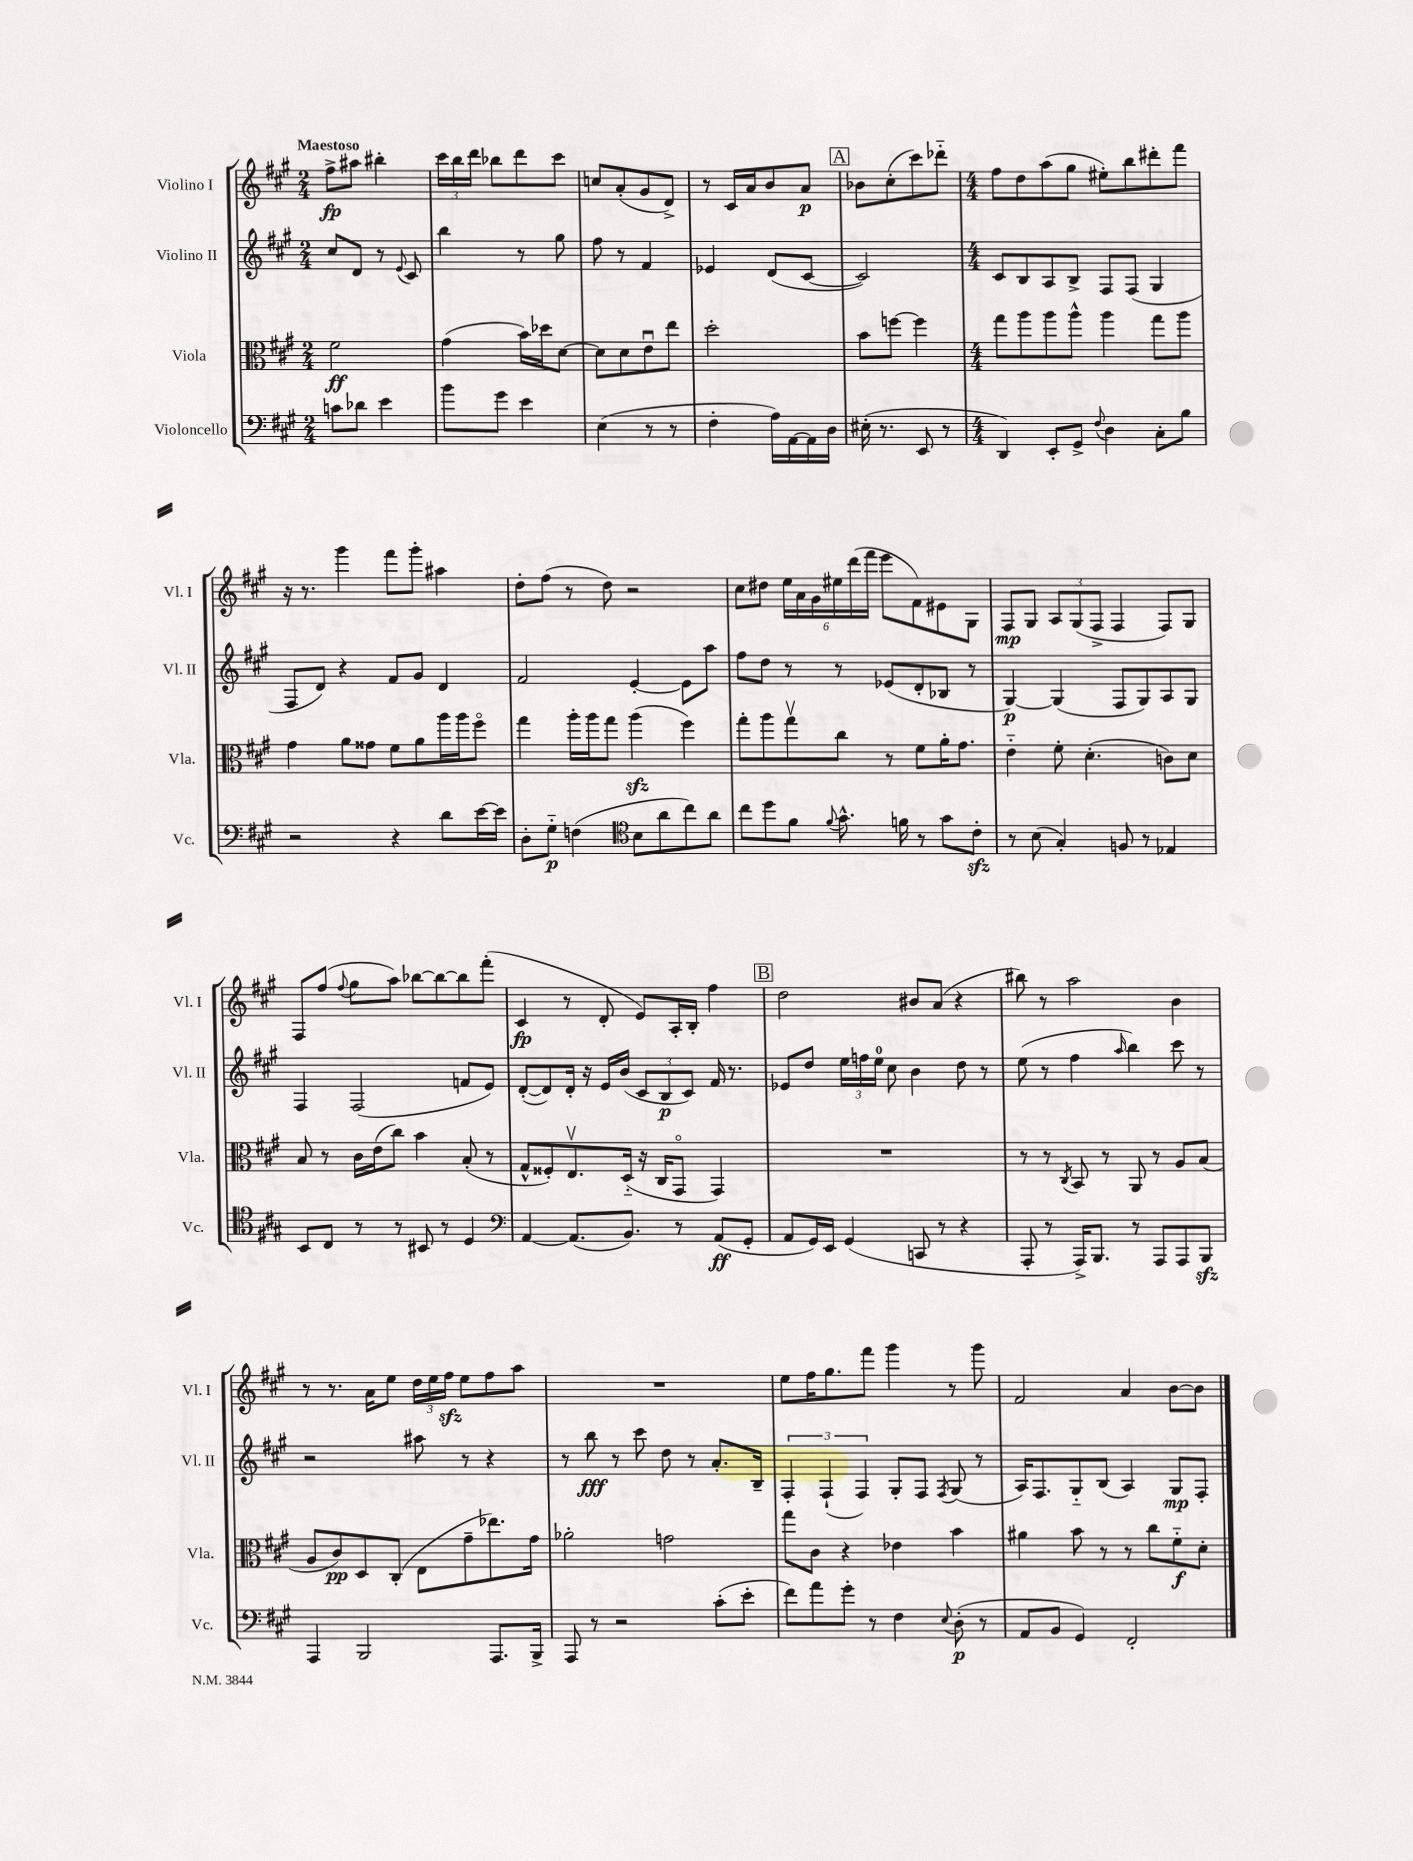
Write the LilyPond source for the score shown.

<<
\new StaffGroup <<
\new Staff = "s0" \with { instrumentName = "Violino I" shortInstrumentName = "Vl. I" } {
    \clef treble \key a \major \numericTimeSignature \time 2/4 \tempo "Maestoso"
    \autoBeamOff fis''8[->\fp ais''8] bis''4-. |
    \tuplet 3/2 { cis'''16[ b''16 d'''16] } bes''8[ d'''8 cis'''8] |
    c''8[ a'8-.( gis'8 d'8]->) |
    r8 cis'16[ a'16 b'8 a'8]\p |
    \mark \markup { \box "A" } bes'8[ cis''8-.( cis'''8) des'''8]-_ |
    \numericTimeSignature \time 4/4 fis''8[ d''8 a''8( gis''8] eis''8[-.) b''8 dis'''8-. fis'''8] |
    r16 r8. gis'''4 fis'''8[ gis'''8]-. ais''4 |
    d''8[-. fis''8]( r8 d''8) r2 |
    cis''8[ dis''8] \tuplet 6/4 { e''16[ a'16 gis'16 eis''16 d'''16( fis'''16] } e'''8[ fis'8) eis'8 gis8] |
    fis8[\mp gis8] \tuplet 3/2 { a8[ gis8( fis8]-> } fis4 fis8[) gis8] |
    fis8[ fis''8]( \appoggiatura { fis''8 } gis''8[ a''8]) bes''8[~ bes''8~ bes''8 fis'''8]-.( |
    cis'4\fp r8 d'8-. e'8[) a16-. b16]-. fis''4 |
    \mark \markup { \box "B" } d''2 bis'8[ a'8]( r4 |
    bis''8) r8 a''2 b'4 |
    r8 r8. a'16[ e''8] \tuplet 3/2 { d''16[ e''16 fis''16]\sfz } e''8[ fis''8 a''8] |
    R1 |
    e''8[ fis''16 gis''8. fis'''8] gis'''4 r8 gis'''8 |
    fis'2 a'4 b'8[~ b'8] \bar "|." |
}
\new Staff = "s1" \with { instrumentName = "Violino II" shortInstrumentName = "Vl. II" } {
    \clef treble \key a \major \numericTimeSignature \time 2/4
    \autoBeamOff cis''8[ d'8] r8 \appoggiatura { e'8 } cis'8 |
    b''4 r8 gis''8 |
    fis''8 r8 fis'4 |
    ees'4 d'8[( cis'8]~ |
    \mark \markup { \box "A" } cis'2) |
    \numericTimeSignature \time 4/4 cis'8[ b8 a8 b8]-> fis8[ fis8]( gis4 |
    fis8[ d'8]) r4 fis'8[ gis'8] d'4 |
    fis'2 e'4~-. e'8[ a''8] |
    fis''8[ d''8] r8 r8 ees'8[( d'8-. bes8] r8 |
    gis4~\p) gis4( fis8[ gis8) a8 gis8] |
    fis4 fis2( f'8[ e'8]) |
    d'8[~-.( d'8) d'16]-. r16 e'16[ b'16]( \tuplet 3/2 { cis'8[ b8\p cis'8]) } fis'16 r8. |
    \mark \markup { \box "B" } ees'8[ d''8] \tuplet 3/2 { e''16[ f''16 e''16]-0 } cis''8 b'4 d''8 r8 |
    e''8( r8 fis''4 \grace { a''16 } b''4) cis'''8 r8 |
    r2 ais''8 r8 r4 |
    r8 b''8\fff r8 cis'''8 d''8 r8 a'8.[-. b16]-- |
    \tuplet 3/2 { fis4-. fis4-!( fis4) } gis8[-. fis8] \acciaccatura { fis8 } gis8( r8 |
    a16[) fis8. gis8-_ b8]( a4) gis8[\mp fis8]-. \bar "|." |
}
\new Staff = "s2" \with { instrumentName = "Viola" shortInstrumentName = "Vla." } {
    \clef alto \key a \major \numericTimeSignature \time 2/4
    \autoBeamOff fis'2\ff |
    gis'4( b'16[) des''16 d'8]~ |
    d'8[ d'8 e'8\downbow e''8] |
    d''2-. |
    \mark \markup { \box "A" } b'8[ f''8]~ f''4 |
    \numericTimeSignature \time 4/4 gis''8[ a''8 a''8 a''8]-^ a''4 gis''8[ a''8] |
    gis'4 a'8[ gisis'8] fis'8[ a'8 a''16 a''16 fis''8]\flageolet |
    gis''4 a''16[-. a''16 gis''8] a''4\sfz( fis''4) |
    gis''8[-. a''8 gis''8\upbow cis''8] r8 fis'8[ a'16-. gis'8.] |
    e'4-_ fis'8-. d'4.-.( c'8[) d'8] |
    b8 r8 cis'16[ e'16( cis''8]) b'4 b8-.( r8 |
    gis8[-^ fisis8-.) e8.\upbow d16]-_( r16 cis16[ gis,8]\flageolet gis,4) |
    \mark \markup { \box "B" } R1 |
    r8 r8 \acciaccatura { cis8 } b,8 r8 a,8 r8 a8[ b8]( |
    a8[ cis'8\pp) d8 cis8]-.( e8[ gis'8-- ees''8.) gis'16] |
    aes'2-. g'2 |
    gis''8[ cis'8] r4 ees'4 b'4 |
    ais'4 b'8 r8 r8 cis''8[ fis'8-_\f d'8]-. \bar "|." |
}
\new Staff = "s3" \with { instrumentName = "Violoncello" shortInstrumentName = "Vc." } {
    \clef bass \key a \major \numericTimeSignature \time 2/4
    \autoBeamOff c'8[ des'8] e'4 |
    b'8[ gis'8] e'4 |
    e4( r8 r8 |
    fis4-. a16[) a,16~ a,16 d16] |
    \mark \markup { \box "A" } eis16-.( r8. e,8 r8 |
    \numericTimeSignature \time 4/4 d,4) e,8[-. gis,8]-> \appoggiatura { fis8 } d4 cis8[-. b8] |
    r2 r4 d'8[ e'16~ e'16] |
    d8[-. gis8]-_\p f4( \clef tenor b8[ a'8 cis''8) a'8] |
    cis''8[ d''8 fis'8] \appoggiatura { fis'8 } gis'8.-^ f'16 r8 gis'8[ cis'8]-.\sfz |
    r8 b8( gis4-.) f8 r8 ees4 |
    b,8[ cis8] r8 r8 bis,8 r8 d4 |
    \clef bass a,4~ a,8.[( b,8.]) r8 a,8[\ff( gis,8]-. |
    \mark \markup { \box "B" } a,8[ gis,16) e,16] gis,4( c,8 r8 r4 |
    a,,8-. r8 a,,16[->) b,,8.] r8 a,,8[ a,,8 b,,8]\sfz |
    a,,4 b,,2 a,,8.[ b,,16]-> |
    a,,8 r8 r2 cis'8[-.( e'8]-. |
    fis'8[) a'8 gis'8]-. r8 fis4 \appoggiatura { e8 } d8-.\p( r8 |
    a,8[ b,8] gis,4) fis,2-. \bar "|." |
}
>>
>>
\layout { \context { \Score \remove "Bar_number_engraver" } }
